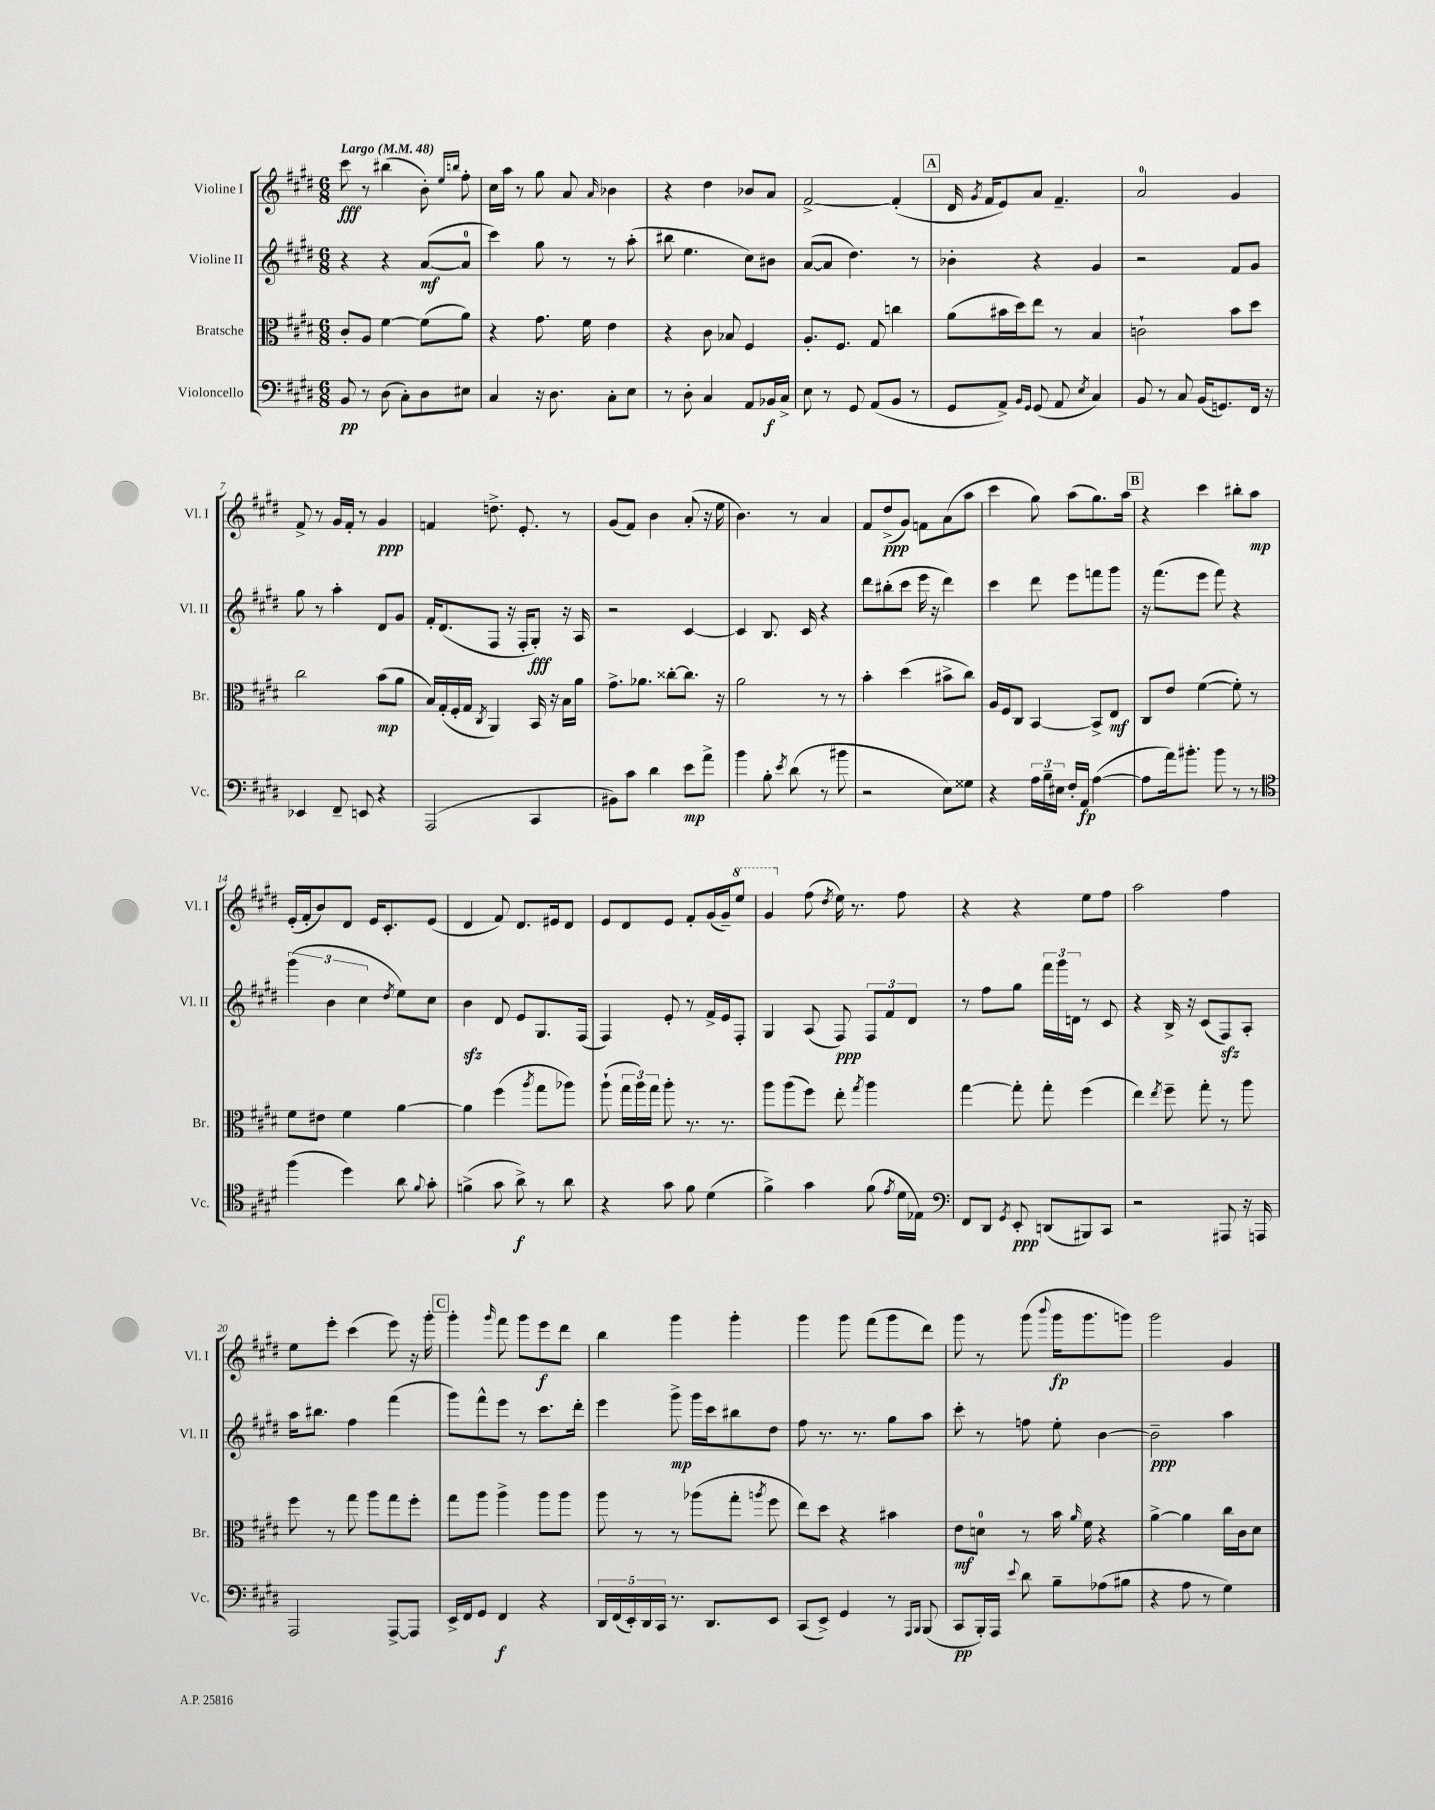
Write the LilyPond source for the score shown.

<<
\new StaffGroup <<
\new Staff = "s0" \with { instrumentName = "Violine I" shortInstrumentName = "Vl. I" } {
    \clef treble \key e \major \numericTimeSignature \time 6/8 \tempo "Largo" 4 = 48
    \autoBeamOff cis'''8\fff r8 bis''4( b'8-.) \grace { e''16[ b''16] } fis''8-. |
    cis''16[ a''16] r8 gis''8 a'8 \grace { a'16 } bes'4 |
    r4 dis''4 bes'8[ a'8] |
    fis'2~-> fis'4-.( |
    \mark \markup { \box "A" } dis'16 \acciaccatura { gis'8 } fis'16[ e'8) a'8] fis'4.-- |
    a'2-0 gis'4 |
    fis'8-> r8 gis'16[ fis'16]-. r8 gis'4\ppp |
    f'4 d''8.-> e'8.-. r8 |
    gis'8[( fis'8]) b'4 a'8-.( r16 e''16 |
    b'4.) r8 a'4 |
    fis'8[ dis''8->\ppp( gis'8]) f'8[ a'8( a''8] |
    cis'''4 gis''8) a''8[( gis''8.) a''16] |
    \mark \markup { \box "B" } r4 cis'''4 bis''8[-. a''8]\mp |
    e'16[-.( fis'16-. b'8) dis'8] e'16[ cis'8.-. e'8]( |
    dis'4 fis'8) dis'8.[ eis'16 dis'8] |
    e'8[ dis'8 e'8] fis'8[-. gis'16( gis'16--) \ottava #1 e'''8] |
    gis''4 \ottava #0 fis''8( \acciaccatura { dis''8 } e''16) r8. fis''8 |
    r4 r4 e''8[ fis''8] |
    a''2 fis''4 |
    e''8[ e'''8]-. cis'''4( e'''8) r16 gis'''16-. |
    \mark \markup { \box "C" } gis'''4-. \grace { gis'''16 } fis'''8 gis'''8[ e'''8\f dis'''8] |
    b''4 gis'''4 gis'''4-. |
    gis'''4 gis'''8 fis'''8[( gis'''8 dis'''8]) |
    gis'''8 r8 gis'''8( \appoggiatura { b'''8 } gis'''16[\fp gis'''8. g'''8]) |
    gis'''2 gis'4 \bar "|." |
}
\new Staff = "s1" \with { instrumentName = "Violine II" shortInstrumentName = "Vl. II" } {
    \clef treble \key e \major \numericTimeSignature \time 6/8
    \autoBeamOff r4 r4 a'8[~\mf( a'8]-0 |
    cis'''4) gis''8 r8 r8 a''8-.( |
    bis''8 e''4. cis''8[) bis'8] |
    a'8[~( a'8] dis''4.) r8 |
    \mark \markup { \box "A" } bes'4-. r4 gis'4 |
    r2 fis'8[ gis'8] |
    gis''8 r8 a''4-. dis'8[ gis'8] |
    fis'16[-. dis'8.( fis8] r16 fis16[-. gis8]-.\fff) r16 a16 |
    r2 cis'4~ |
    cis'4 b8. cis'16 r4 |
    dis'''8[ bis''8-.( cis'''8] e'''16 r16 dis'''4) |
    cis'''4 dis'''8 e'''8[ f'''8 gis'''8] |
    \mark \markup { \box "B" } r16 fis'''8.[( e'''8] fis'''8) r4 |
    \tuplet 3/2 { gis'''4( b'4 cis''4 } \acciaccatura { dis''8 } e''8[) cis''8] |
    b'4\sfz dis'8 e'8[ gis8. fis16]( |
    fis4) e'8-. r8 fis'16[-> e'16 fis8]-. |
    gis4 a8( fis8\ppp) \tuplet 3/2 { fis8[ fis'8 dis'8] } |
    r8 fis''8[ gis''8] \tuplet 3/2 { fis'''16[ gis'''16 d'16] } r8 cis'8 |
    r4 b16-> r16 cis'8[( fis8\sfz) a8]-. |
    a''16[ bis''8.] fis''4 fis'''4( |
    \mark \markup { \box "C" } gis'''8[) fis'''8-^ e'''8] r8 cis'''8.[ dis'''16]-. |
    e'''4 gis'''8->\mp gis'''16[ cis'''16 bis''8 dis''8] |
    fis''8 r8. r8. gis''8[ a''8] |
    cis'''8-. r8 f''8 e''8-. b'4~ |
    b'2--\ppp a''4 \bar "|." |
}
\new Staff = "s2" \with { instrumentName = "Bratsche" shortInstrumentName = "Br." } {
    \clef alto \key e \major \numericTimeSignature \time 6/8
    \autoBeamOff cis'8[-. a8] fis'4~ fis'8[( a'8]) |
    r4 gis'8. fis'16 e'4 |
    r4 cis'8 bes8 fis4 |
    a8.[-. fis8.] gis8 c''4 |
    \mark \markup { \box "A" } a'8[( bis'16 dis''16) e''8] r8 b4 |
    c'2-! b'8[ dis''8] |
    cis''2 b'8[\mp( a'8] |
    b16[) gis16-.( fis16-. gis16] \acciaccatura { cis8 } a,4) b,16 r16 b16[ a'16] |
    gis'8.[-> aes'8.] cisis''8[~-. cisis''8.] r16 |
    a'2 r8 r8 |
    b'4-. dis''4( bis'8[-> cis''8]) |
    a16[ fis16 cis8] b,4~ b,8[-> e8]\mf |
    \mark \markup { \box "B" } cis8[ e'8] fis'4~( fis'8-.) r8 |
    fis'8[ eis'8] fis'4 a'4~ |
    a'4 fis''4( \acciaccatura { a''8 } gis''8[ aes''8]) |
    a''8-!( \tuplet 3/2 { gis''16[ a''16) gis''16] } a''8-. r8. r8. |
    a''8[ a''8( fis''8]) e''8-. \acciaccatura { gis''8 } a''4 |
    gis''4~ gis''8-. gis''8-. fis''4( |
    e''4) \acciaccatura { e''8 } fis''8-- gis''8-. r8 a''8 |
    fis''8 r8 gis''8 a''8[ gis''8 fis''8]-. |
    \mark \markup { \box "C" } gis''8[ a''8] a''4-> a''8[ a''8] |
    a''8 r8 r8 aes''8[( gis''8]-. \acciaccatura { a''8 } fis''8 |
    e''8[) dis''8] r4 bis'4 |
    e'8[\mf d'8]-0 r8 b'16 \grace { a'16 } fis'16 r4 |
    a'4~-> a'4 cis''16[ cis'16 dis'8] \bar "|." |
}
\new Staff = "s3" \with { instrumentName = "Violoncello" shortInstrumentName = "Vc." } {
    \clef bass \key e \major \numericTimeSignature \time 6/8
    \autoBeamOff b,8\pp r8 dis8( cis8[-.) dis8 eis8] |
    cis4 r16 dis8. cis8[-. e8] |
    r8 dis8-. cis4 a,8[ bes,16\f cis16]-> |
    e8 r8 gis,8 a,8[( b,8] r8 |
    \mark \markup { \box "A" } gis,8[ a,8]->) \grace { b,16[ gis,16] } gis,8( a,8 \acciaccatura { e8 } cis4) |
    b,8 r8 cis8 b,16[( g,8.) fis,16] r16 |
    ees,4 fis,8-- e,8 r4 |
    a,,2( cis,4 |
    bis,8[) cis'8] dis'4 e'8[\mp a'8]-> |
    b'4 b8-. \acciaccatura { e'8 } dis'8( r8 bis'8 |
    r2 e8[) gisis8] |
    r4 \tuplet 3/2 { a16[ b16-- eis16] } fis16[-. a,16]\fp a4~( |
    \mark \markup { \box "B" } a8[ a'16) bis'8.]-. bis'8 r8 r8 |
    \clef tenor fis''4( dis''4) a'8 \appoggiatura { fis'8 } gis'8-. |
    f'4->( gis'8 a'8->\f) r8 a'8 |
    r4 gis'8 fis'8 dis'4( |
    fis'4->) gis'4 fis'8( \acciaccatura { e'8 } dis'16[ ees16]) |
    \clef bass fis,8[ dis,8] \acciaccatura { gis,8 } e,8-.\ppp d,8[( bis,,8) cis,8] |
    r2 ais,,8 r16 a,,16 |
    a,,2 a,,8[~-> a,,8] |
    \mark \markup { \box "C" } e,16[-> fis,16 gis,8] fis,4\f r4 |
    \tuplet 5/4 { dis,16[ fis,16( e,16-.) dis,16 cis,16] } r8. dis,8.[ e,8] |
    cis,8[( e,8]->) gis,4 r8 \grace { a,,16[ b,,16] } b,,8( |
    cis,8[\pp b,,16-.) a,,16] \appoggiatura { e'8 } dis'8 b8[-- aes8( bis8] |
    r4 a8 r8 gis4) \bar "|." |
}
>>
>>
